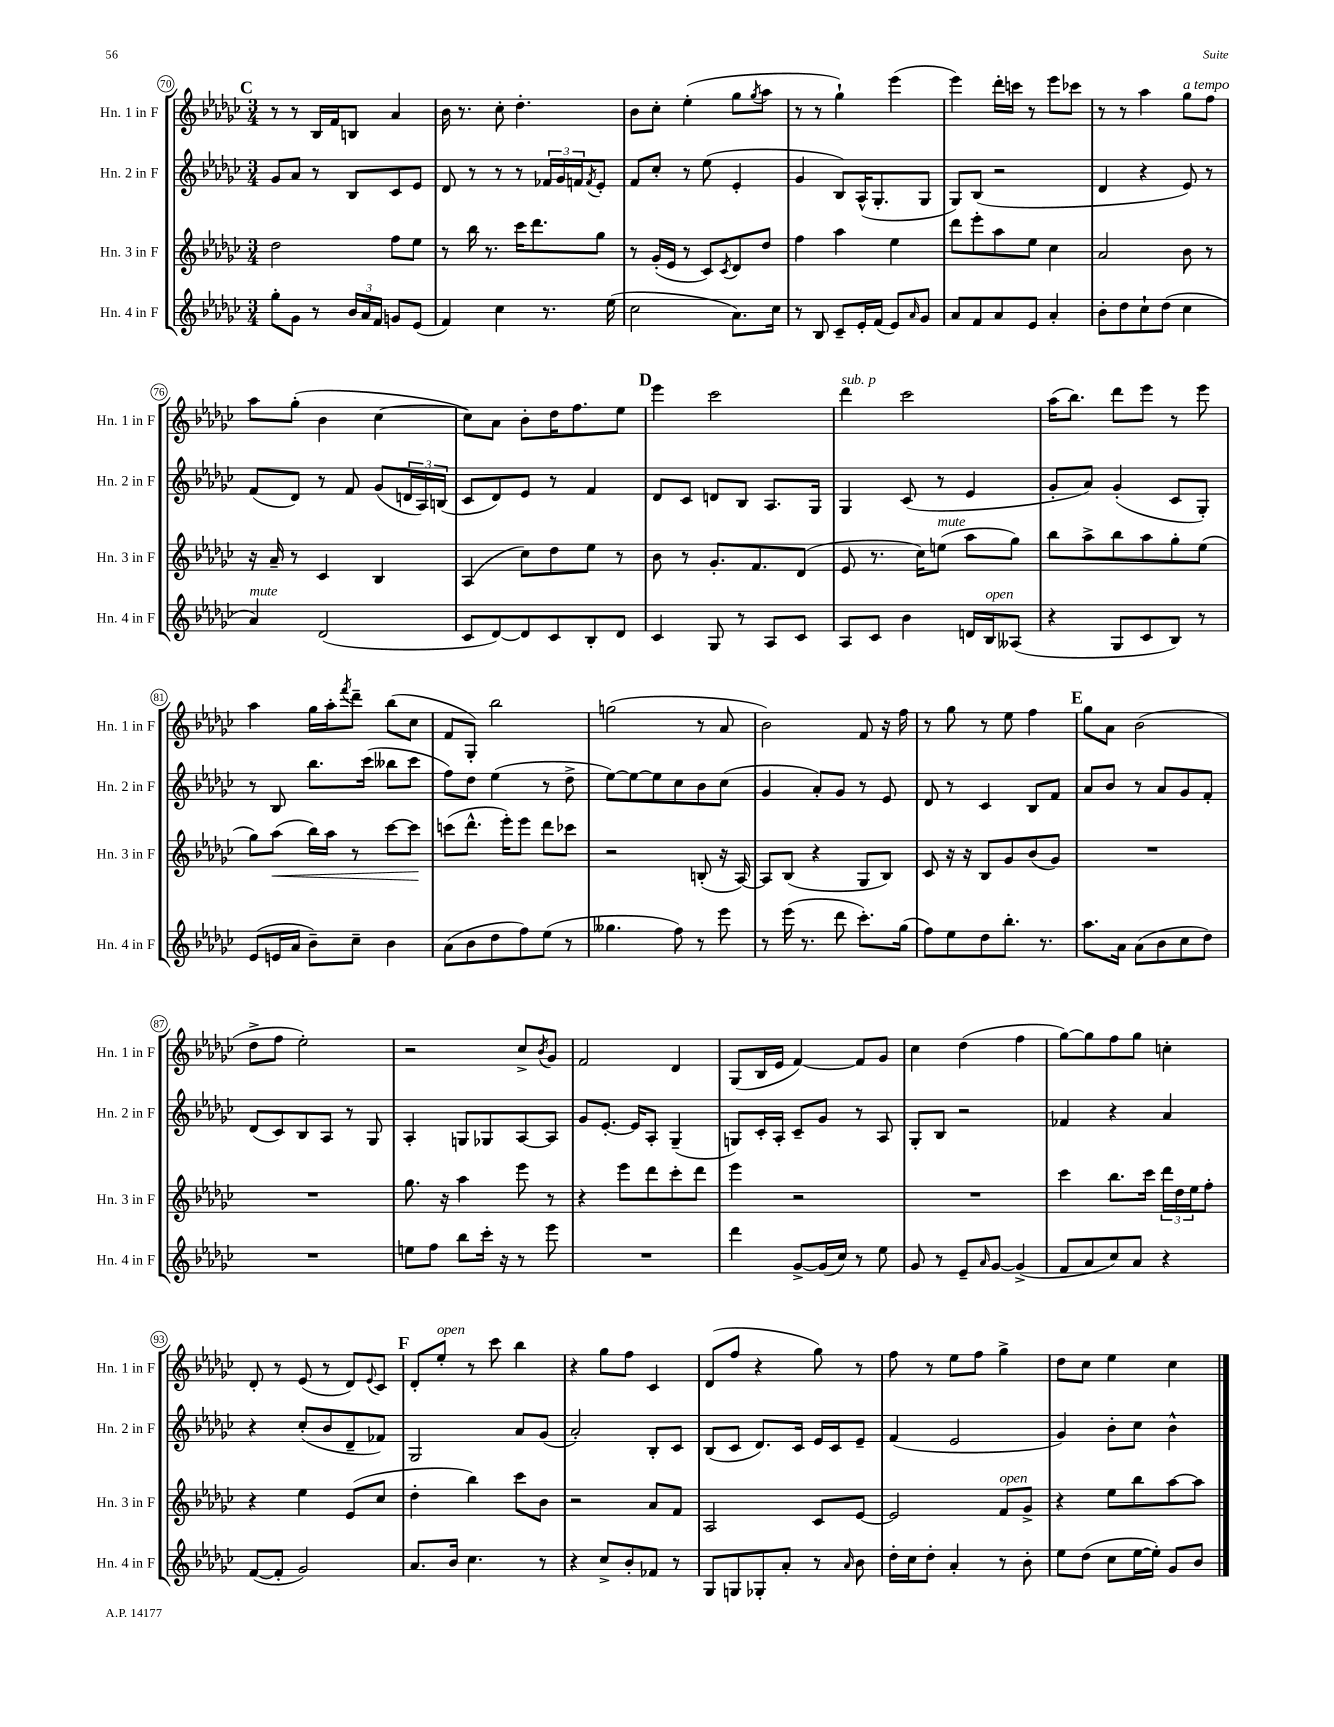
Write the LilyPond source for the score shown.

<<
\new StaffGroup <<
\new Staff = "s0" \with { instrumentName = "Hn. 1 in F" shortInstrumentName = "Hn. 1 in F" } {
    \clef treble \key ges \major \numericTimeSignature \time 3/4
    \mark \markup { \bold "C" } r8 r8 bes16 f'16 b8 aes'4 |
    bes'16 r8. ces''8-. des''4.-. |
    bes'8 ces''8-. ees''4-.( ges''8 \acciaccatura { ges''8 } aes''8 |
    r8 r8 ges''4-!) ees'''4( |
    ees'''4) des'''16-. c'''16 r8 ees'''8 ces'''8 |
    r8 r8 aes''4 ges''8^\markup { \italic "a tempo" } f''8 |
    aes''8 ges''8-.( bes'4 ces''4~ |
    ces''8) aes'8 bes'8-. des''16 f''8. ees''8 |
    \mark \markup { \bold "D" } ees'''4 ces'''2 |
    des'''4^\markup { \italic "sub. p" } ces'''2 |
    aes''16( bes''8.) des'''8 ees'''8 r8 ees'''8 |
    aes''4 ges''16 aes''16-. \acciaccatura { f'''8 } des'''8-- bes''8( ces''8 |
    f'8 ges8-.) bes''2 |
    g''2( r8 aes'8 |
    bes'2) f'8 r16 f''16 |
    r8 ges''8 r8 ees''8 f''4 |
    \mark \markup { \bold "E" } ges''8 aes'8 bes'2( |
    des''8-> f''8 ees''2-.) |
    r2 ces''8-> \acciaccatura { bes'8 } ges'8 |
    f'2 des'4 |
    ges8( bes16 ees'16 f'4~) f'8 ges'8 |
    ces''4 des''4( f''4 |
    ges''8~) ges''8 f''8 ges''8 c''4-. |
    des'8-. r8 ees'8( r8 des'8) \appoggiatura { ees'8 } ces'8 |
    \mark \markup { \bold "F" } des'8-. ees''8-.^\markup { \italic "open" } r8 ces'''8 bes''4 |
    r4 ges''8 f''8 ces'4 |
    des'8( f''8 r4 ges''8) r8 |
    f''8 r8 ees''8 f''8 ges''4-> |
    des''8 ces''8 ees''4 ces''4 \bar "|." |
}
\new Staff = "s1" \with { instrumentName = "Hn. 2 in F" shortInstrumentName = "Hn. 2 in F" } {
    \clef treble \key ges \major \numericTimeSignature \time 3/4
    \mark \markup { \bold "C" } ges'8 aes'8 r8 bes8 ces'8 ees'8 |
    des'8 r8 r8 r8 \tuplet 3/2 { fes'16 ges'16 f'16 } \acciaccatura { f'8 } ees'8-. |
    f'8 ces''8-. r8 ees''8( ees'4-. |
    ges'4 bes8) aes16-^( ges8.-. ges8 |
    ges8) bes8( r2 |
    des'4 r4 ees'8) r8 |
    f'8( des'8) r8 f'8 ges'8( \tuplet 3/2 { d'16 aes16) b16( } |
    ces'8 des'8) ees'8 r8 f'4 |
    \mark \markup { \bold "D" } des'8 ces'8 d'8 bes8 aes8. ges16 |
    ges4 ces'8( r8 ees'4 |
    ges'8-. aes'8) ges'4-.( ces'8 ges8-.) |
    r8 bes8 bes''8. ces'''16( beses''8 ces'''8 |
    f''8) des''8 ees''4( r8 des''8-> |
    ees''8~) ees''8~ ees''8 ces''8 bes'8 ces''8( |
    ges'4 aes'8-.) ges'8 r8 ees'8 |
    des'8 r8 ces'4 bes8 f'8 |
    \mark \markup { \bold "E" } aes'8 bes'8 r8 aes'8 ges'8 f'8-. |
    des'8( ces'8) bes8 aes8 r8 ges8 |
    aes4-. g8 ges8 aes8~ aes8 |
    ges'8 ees'8.~-. ees'16 aes8-. ges4--( |
    g8) ces'16-. aes16-. ces'8-- ges'8 r8 aes8 |
    ges8-. bes8 r2 |
    fes'4 r4 aes'4 |
    r4 ces''8-.( bes'8 des'8-- fes'8) |
    \mark \markup { \bold "F" } ges2 aes'8 ges'8( |
    aes'2-.) bes8-. ces'8 |
    bes8( ces'8 des'8.) ces'16 ees'16 ces'16 ees'8-- |
    f'4( ees'2 |
    ges'4) bes'8-. ces''8 bes'4-^ \bar "|." |
}
\new Staff = "s2" \with { instrumentName = "Hn. 3 in F" shortInstrumentName = "Hn. 3 in F" } {
    \clef treble \key ges \major \numericTimeSignature \time 3/4
    \mark \markup { \bold "C" } des''2 f''8 ees''8 |
    r8 bes''16 r8. ces'''16 des'''8. ges''8 |
    r8 ges'16-.( ees'16 r8 ces'8) \acciaccatura { ces'8 } des'8 des''8 |
    f''4 aes''4 ees''4 |
    des'''8 ees'''8-. aes''8 ees''8 ces''4 |
    aes'2 bes'8 r8 |
    r16 aes'16-- r8 ces'4 bes4 |
    aes4( ces''8) des''8 ees''8 r8 |
    \mark \markup { \bold "D" } bes'8 r8 ges'8.-. f'8. des'8( |
    ees'8 r8. ces''16) e''8^\markup { \italic "mute" }( aes''8 ges''8) |
    bes''8 aes''8-> bes''8 aes''8 ges''8-. ees''8( |
    ges''8) aes''8\<( bes''16) aes''16 r8 ces'''8~ ces'''8\! |
    c'''8( des'''8.-^ ees'''16-.) ees'''8 des'''8 ces'''8 |
    r2 b8-.( r16 aes16~) |
    aes8 bes8( r4 ges8 bes8) |
    ces'8 r16 r16 bes8 ges'8 bes'8( ges'8) |
    \mark \markup { \bold "E" } R2. |
    R2. |
    ges''8. r16 aes''4 ees'''8 r8 |
    r4 ees'''8 des'''8 ces'''8-. des'''8 |
    ees'''4 r2 |
    R2. |
    ces'''4 bes''8. ces'''16 \tuplet 3/2 { des'''16 des''16 ees''16 } f''8-. |
    r4 ees''4 ees'8( ces''8 |
    \mark \markup { \bold "F" } des''4-. bes''4) ces'''8 bes'8 |
    r2 aes'8 f'8 |
    aes2 ces'8 ees'8~ |
    ees'2 f'8^\markup { \italic "open" } ges'8-> |
    r4 ees''8 bes''8 aes''8~ aes''8 \bar "|." |
}
\new Staff = "s3" \with { instrumentName = "Hn. 4 in F" shortInstrumentName = "Hn. 4 in F" } {
    \clef treble \key ges \major \numericTimeSignature \time 3/4
    \mark \markup { \bold "C" } ges''8-. ges'8 r8 \tuplet 3/2 { bes'16 aes'16 f'16 } g'8 ees'8( |
    f'4) ces''4 r8. ees''16( |
    ces''2 aes'8.) ces''16 |
    r8 bes8 ces'8-- ees'16-. f'16( ees'8) \grace { aes'16 } ges'8 |
    aes'8 f'8 aes'8 ees'8 aes'4-. |
    bes'8-. des''8 ces''8-! des''8( ces''4 |
    aes'4^\markup { \italic "mute" }) des'2( |
    ces'8 des'8~) des'8 ces'8 bes8-. des'8 |
    \mark \markup { \bold "D" } ces'4 ges8 r8 aes8 ces'8 |
    aes8 ces'8 bes'4 d'16 bes16^\markup { \italic "open" } aeses8( |
    r4 ges8 ces'8 bes8) r8 |
    ees'8( e'16 aes'16 bes'8--) ces''8-- bes'4 |
    aes'8( bes'8 des''8 f''8) ees''8( r8 |
    geses''4. f''8) r8 ees'''8 |
    r8 ees'''16( r8. des'''8 ces'''8.-.) ges''16( |
    f''8) ees''8 des''8 bes''8.-. r8. |
    \mark \markup { \bold "E" } aes''8. aes'16 aes'8( bes'8 ces''8 des''8) |
    R2. |
    e''8 f''8 bes''8 ces'''16-. r16 r8 ees'''8 |
    R2. |
    des'''4 ges'8~-> ges'16( ces''16) r8 ees''8 |
    ges'8 r8 ees'8-- \grace { aes'16 } ges'8~ ges'4->( |
    f'8 aes'8 ces''8) aes'8 r4 |
    f'8~( f'8-. ges'2) |
    \mark \markup { \bold "F" } aes'8. bes'16 ces''4. r8 |
    r4 ces''8-> bes'8-. fes'8 r8 |
    ges8 g8 ges8-. aes'8-. r8 \grace { aes'16 } bes'8 |
    des''16-. ces''16 des''8-. aes'4-. r8 bes'8-. |
    ees''8 des''8( ces''8 ees''16~ ees''16-.) ges'8 bes'8 \bar "|." |
}
>>
>>
\layout { \context { \Score currentBarNumber = #70 \override BarNumber.stencil = #(make-stencil-circler 0.1 0.3 ly:text-interface::print) } }
